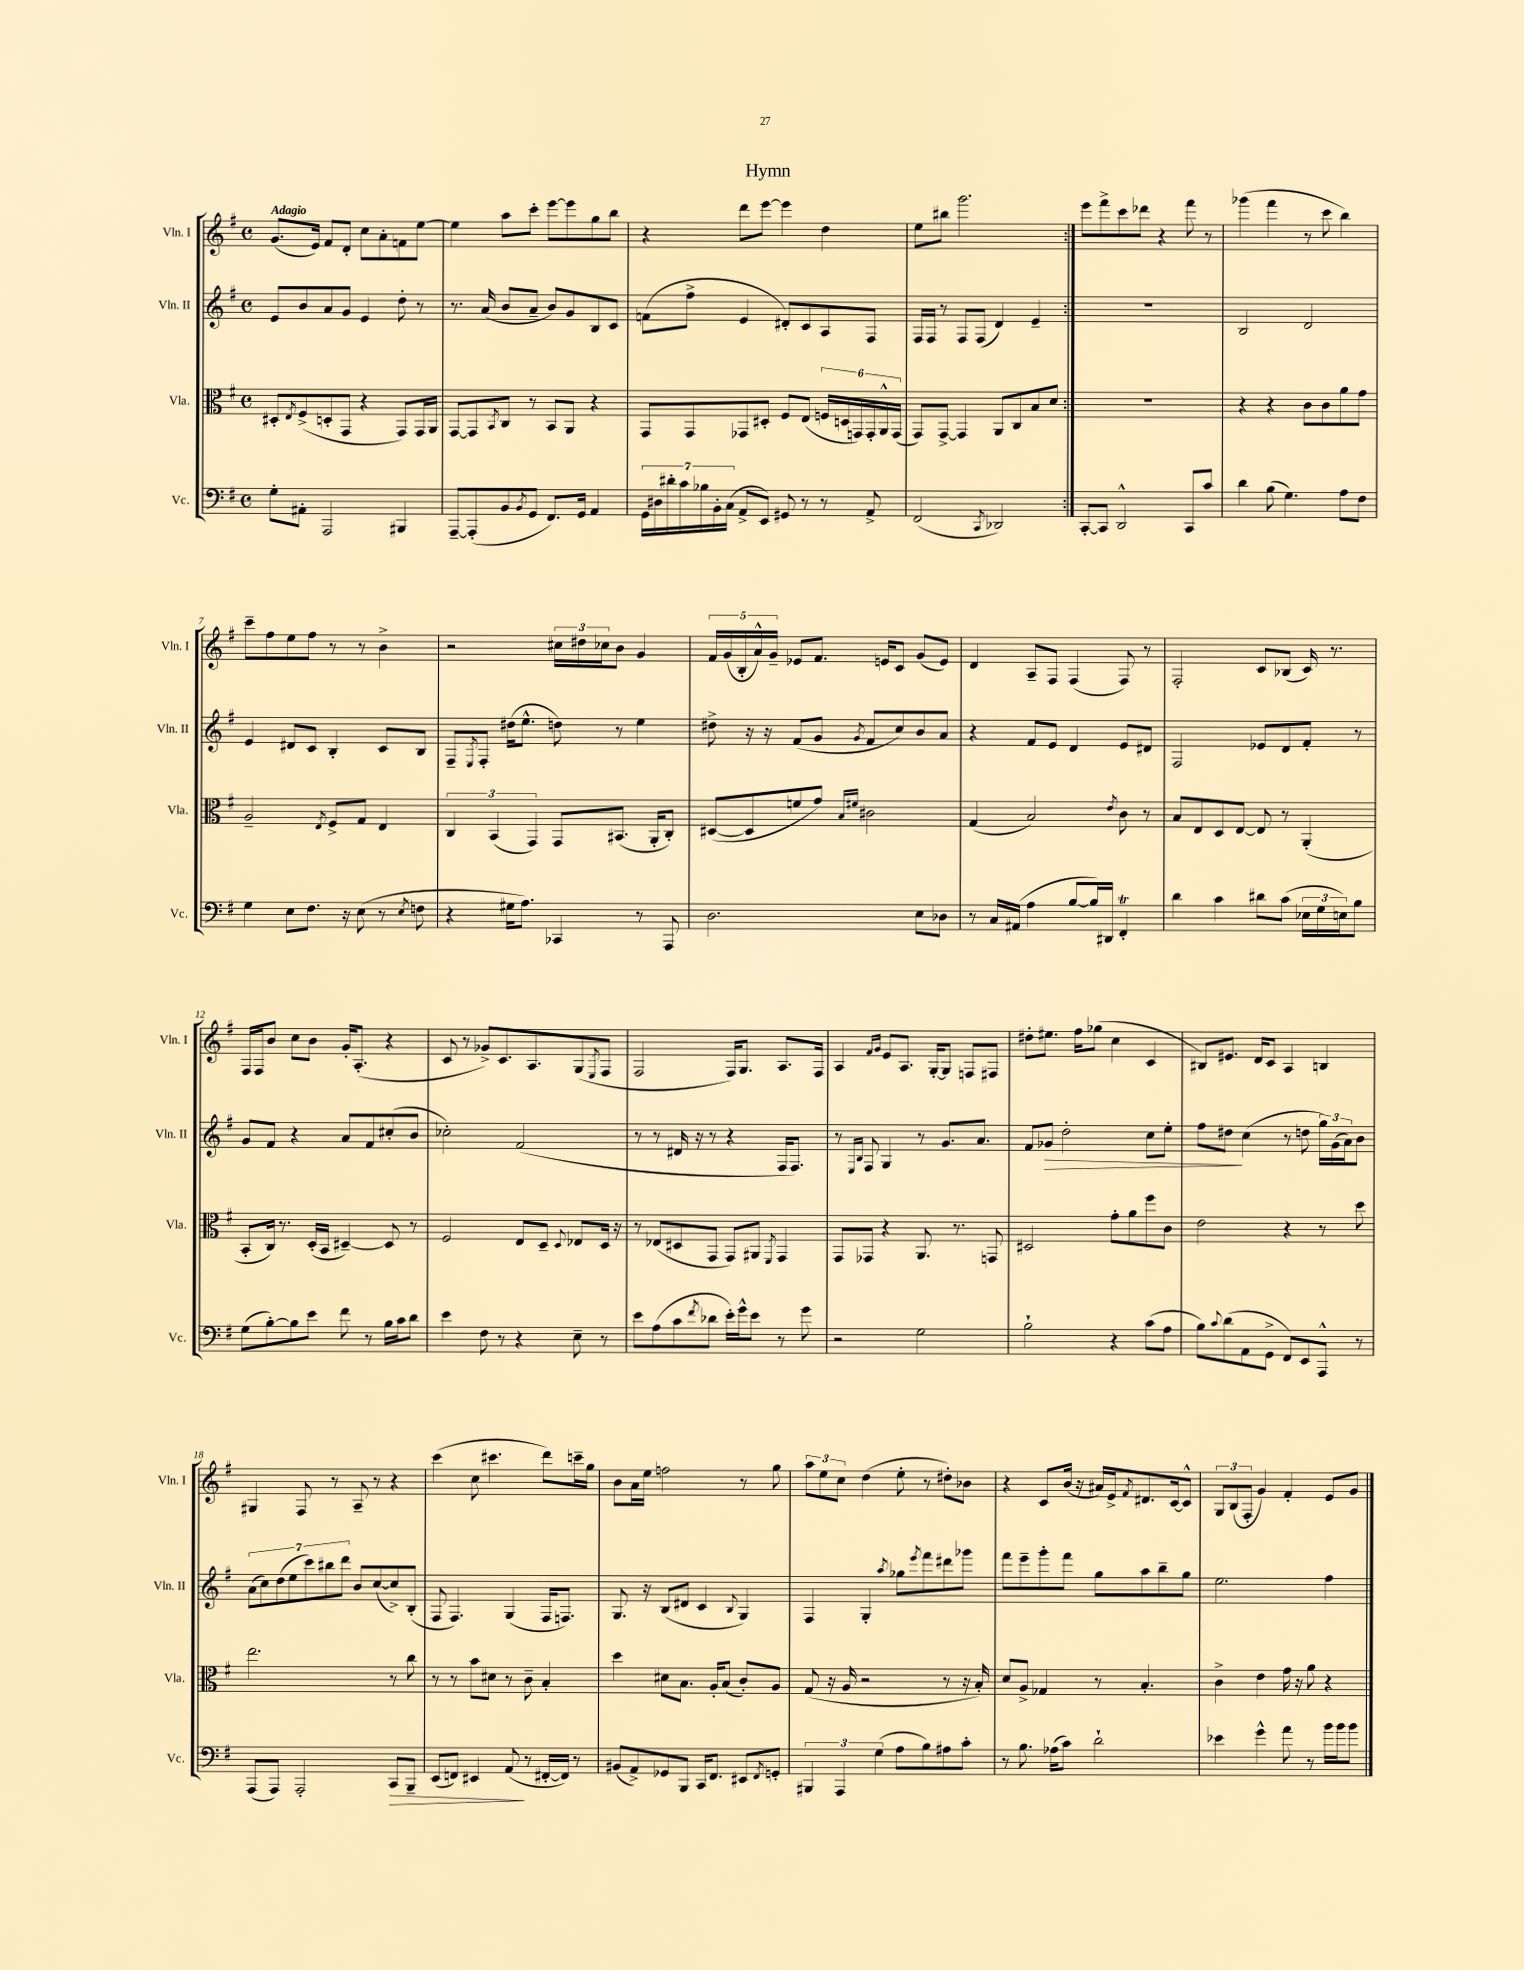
\header { title = "Hymn" }
<<
\new StaffGroup <<
\new Staff = "s0" \with { instrumentName = "Vln. I" shortInstrumentName = "Vln. I" } {
    \clef treble \key g \major \defaultTimeSignature \time 4/4 \tempo "Adagio"
    \repeat volta 2 { g'8.( e'16) fis'8 d'8-. c''8 a'8-. f'8 e''8~ |
    e''4 a''8 c'''8-. e'''8~ e'''8 g''8 b''8 |
    r4 d'''8 e'''8~ e'''4 d''4 |
    e''8 bis''8 g'''2. | }
    e'''8 fis'''8-> c'''8 des'''8 r4 fis'''8 r8 |
    ges'''4( fis'''4 r8 c'''8 b''4) |
    c'''8-- fis''8 e''8 fis''8 r8 r8 b'4-> |
    r2 \tuplet 3/2 { cis''16 dis''16 ces''16 } b'8 g'4 |
    \tuplet 5/4 { fis'16 g'16( b16-. a'16-^) g'16-- } ees'8 fis'8. e'16 c'8 g'8( e'8) |
    d'4 a8-- fis8 fis4( fis8) r8 |
    fis2-. c'8 bes8( c'16) r8. |
    fis16 fis16 b'8 c''8 b'8 g'16-. a8.-.( r4 |
    c'8 r8 ges'8->) c'8. a8. g8( \acciaccatura { e8 } fis8 |
    fis2 fis16) g8. a8. fis16 |
    a4 \grace { fis'16 g'16 } e'8 a8. g16~-. g8 f8 fis8 |
    dis''8-. eis''8. fis''16 ges''8( c''4 c'4 |
    bis8) eis'8. d'16 c'8 a4 b4 |
    gis4 fis8 r8 a8-- r8 r4 |
    c'''4( c''8 cis'''4. d'''8) c'''16-- g''16 |
    b'8 a'16 e''16 f''2 r8 g''8 |
    \tuplet 3/2 { a''8 e''8 c''8 } d''4( e''8-. r8 dis''8-.) bes'8 |
    r4 c'8 b'16( r16 ais'16) e'16-> \acciaccatura { fis'8 } dis'8. c'16~ c'8-^ |
    \tuplet 3/2 { g8 b8( fis8-. } g'4) fis'4-. e'8 g'8 \bar "|." |
}
\new Staff = "s1" \with { instrumentName = "Vln. II" shortInstrumentName = "Vln. II" } {
    \clef treble \key g \major \defaultTimeSignature \time 4/4
    \repeat volta 2 { e'8 b'8 a'8 g'8 e'4 d''8-. r8 |
    r8. a'16( b'8 a'8-- b'8) g'8 b8 c'8 |
    f'8( fis''8-> e'4 dis'8-.) c'8 a8 fis8 |
    fis16 fis16 r8 fis8 fis8( d'4) e'4-- | }
    R1 |
    b2 d'2 |
    e'4 dis'8 c'8 b4-. c'8 b8 |
    fis8-- \acciaccatura { e8 } fis8-. dis''16( e''8.-^ d''8) r8 e''4 |
    dis''8-> r16 r16 fis'8( g'8 \acciaccatura { g'8 } fis'8 c''8) b'8 a'8 |
    r4 fis'8 e'8 d'4 e'8 dis'8 |
    fis2 ees'8 d'8 fis'8-. r8 |
    g'8 fis'8 r4 a'8 fis'8 cis''8-.( b'8 |
    ces''2-.) fis'2( |
    r8 r8 dis'16 r16 r8 r4 fis16 fis8.) |
    r8 \grace { e16 b16 } fis8 g4 r8 g'8. a'8. |
    fis'8 ges'8\> d''2-. c''8 e''8-. |
    fis''8 dis''8\! c''4( r8 d''8 \tuplet 3/2 { g''16) g'16( a'16) } b'8 |
    \tuplet 7/4 { a'8( c''8) d''8( e''8 c'''8) bis''8 d'''8 } b'8 c''8~( c''8->) b8-.( |
    fis8 fis4.) g4( fis16 f8.) |
    g8. r16 b8( dis'8 c'4 \appoggiatura { b8 } g4) |
    fis4 g4-. \acciaccatura { a''8 } ges''8 \acciaccatura { e'''8 } fis'''8 dis'''8 ges'''8 |
    fis'''8 e'''8-- g'''8-. fis'''8 g''8 a''8 b''8-- g''8 |
    e''2. fis''4 \bar "|." |
}
\new Staff = "s2" \with { instrumentName = "Vla." shortInstrumentName = "Vla." } {
    \clef alto \key g \major \defaultTimeSignature \time 4/4
    \repeat volta 2 { dis8-. \acciaccatura { e8 } fis8->( d8-. g,8 r4 g,8) g,16 a,16 |
    g,8~ g,8 \acciaccatura { b,8 } c8 r8 b,8 a,8 r4 |
    g,8 g,8 ges,8 dis8-. fis8 e8( \tuplet 6/4 { f16 d16 g,16) g,16-. a,16-^ g,16( } |
    g,8) g,8~-> g,4 a,8 c8 b8 d'8 | }
    R1 |
    r4 r4 c'8 c'8 a'8 g'8 |
    a2-- \acciaccatura { e8 } fis8-> g8 e4 |
    \tuplet 3/2 { c4 b,4( g,4) } g,8 bis,8.( a,16-. c8-.) |
    dis8~( dis8 f'8 g'8) \grace { b16 fis'16 } cis'2 |
    g4( b2) \acciaccatura { e'8 } c'8 r8 |
    b8 e8 d8 e8~ e8 r8 a,4-.( |
    b,8-. c16) r8. d16-.( b,16 dis4~--) dis8 r8 |
    fis2 e8 d8-- \appoggiatura { d8 } ees8 d16 r16 |
    r8 ees8( dis8 g,8 g,8) ais,8 \acciaccatura { fis,8 } g,4 |
    g,8 ges,8 r4 a,8. r8. g,8 |
    dis2 g'8-. a'8 fis''8 c'8 |
    e'2 r4 r8 d''8 |
    e''2. r8 c''8 |
    r8 r8 b'8 dis'8 r8 c'8-- b4-. |
    d''4 dis'8 b8. a16-. b8( c'8-.) a8 |
    g8( r16 a16 r2 r8 r16 b16-.) |
    d'8 a8-> ges4 r8 b4.-. |
    c'4-> e'4 g'16 r16 a'8 r4 \bar "|." |
}
\new Staff = "s3" \with { instrumentName = "Vc." shortInstrumentName = "Vc." } {
    \clef bass \key g \major \defaultTimeSignature \time 4/4
    \repeat volta 2 { g8-. ais,8-. a,,2 bis,,4 |
    a,,8~-- a,,8-.( b,8 \acciaccatura { b,8 } g,8 fis,8.) g,16 a,4 |
    \tuplet 7/4 { g,16 dis16 dis'16-. c'16 bes16 b,16-. c16( } a,8-> e,8) gis,8 r8 r8 a,8-> |
    fis,2( \acciaccatura { c,8 } des,2) | }
    c,8~-. c,8 d,2-^ c,8 c'8 |
    d'4 b8( g4.) a8 fis8 |
    g4 e8 fis8. r16 e8( r8 \acciaccatura { e8 } f8 |
    r4 gis16 a8.) ces,4 r8 a,,8 |
    d2. e8 des8 |
    r8 c16 ais,16( a4 b8~ b16) dis,16 fis,4-.\trill |
    d'4 c'4 dis'8 c'8( \tuplet 3/2 { ees16 g16 e16) } b8 |
    g8( b8~-.) b8 e'8 fis'8 r8 b16 c'16 d'8 |
    e'4 fis8 r8 r4 e8-- r8 |
    e'8 a8( c'8 \acciaccatura { fis'8 } des'8 e'16-.) g'16-^ e'8 r8 g'8 |
    r2 g2 |
    b2-! r4 c'8( a8 |
    b8) \appoggiatura { c'8 } d'8( a,8 g,8-> fis,8) e,8 a,,8-^ r8 |
    a,,8( a,,8) a,,2-. c,8\> b,,8-- |
    e,8( f,8) eis,4 a,8\!( r8 fis,16~-. fis,16) r8 |
    bis,8( a,8->) ges,8 b,,8 c,16 fis,8. eis,8 \acciaccatura { fis,8 } g,8-. |
    \tuplet 3/2 { bis,,4 a,,4 g4( } a8 b8) ais8 c'8-. |
    r8 b8. aes16( c'8) d'2-! |
    ees'4 g'4-^ a'8 r8 b'16 b'16 b'8 \bar "|." |
}
>>
>>
